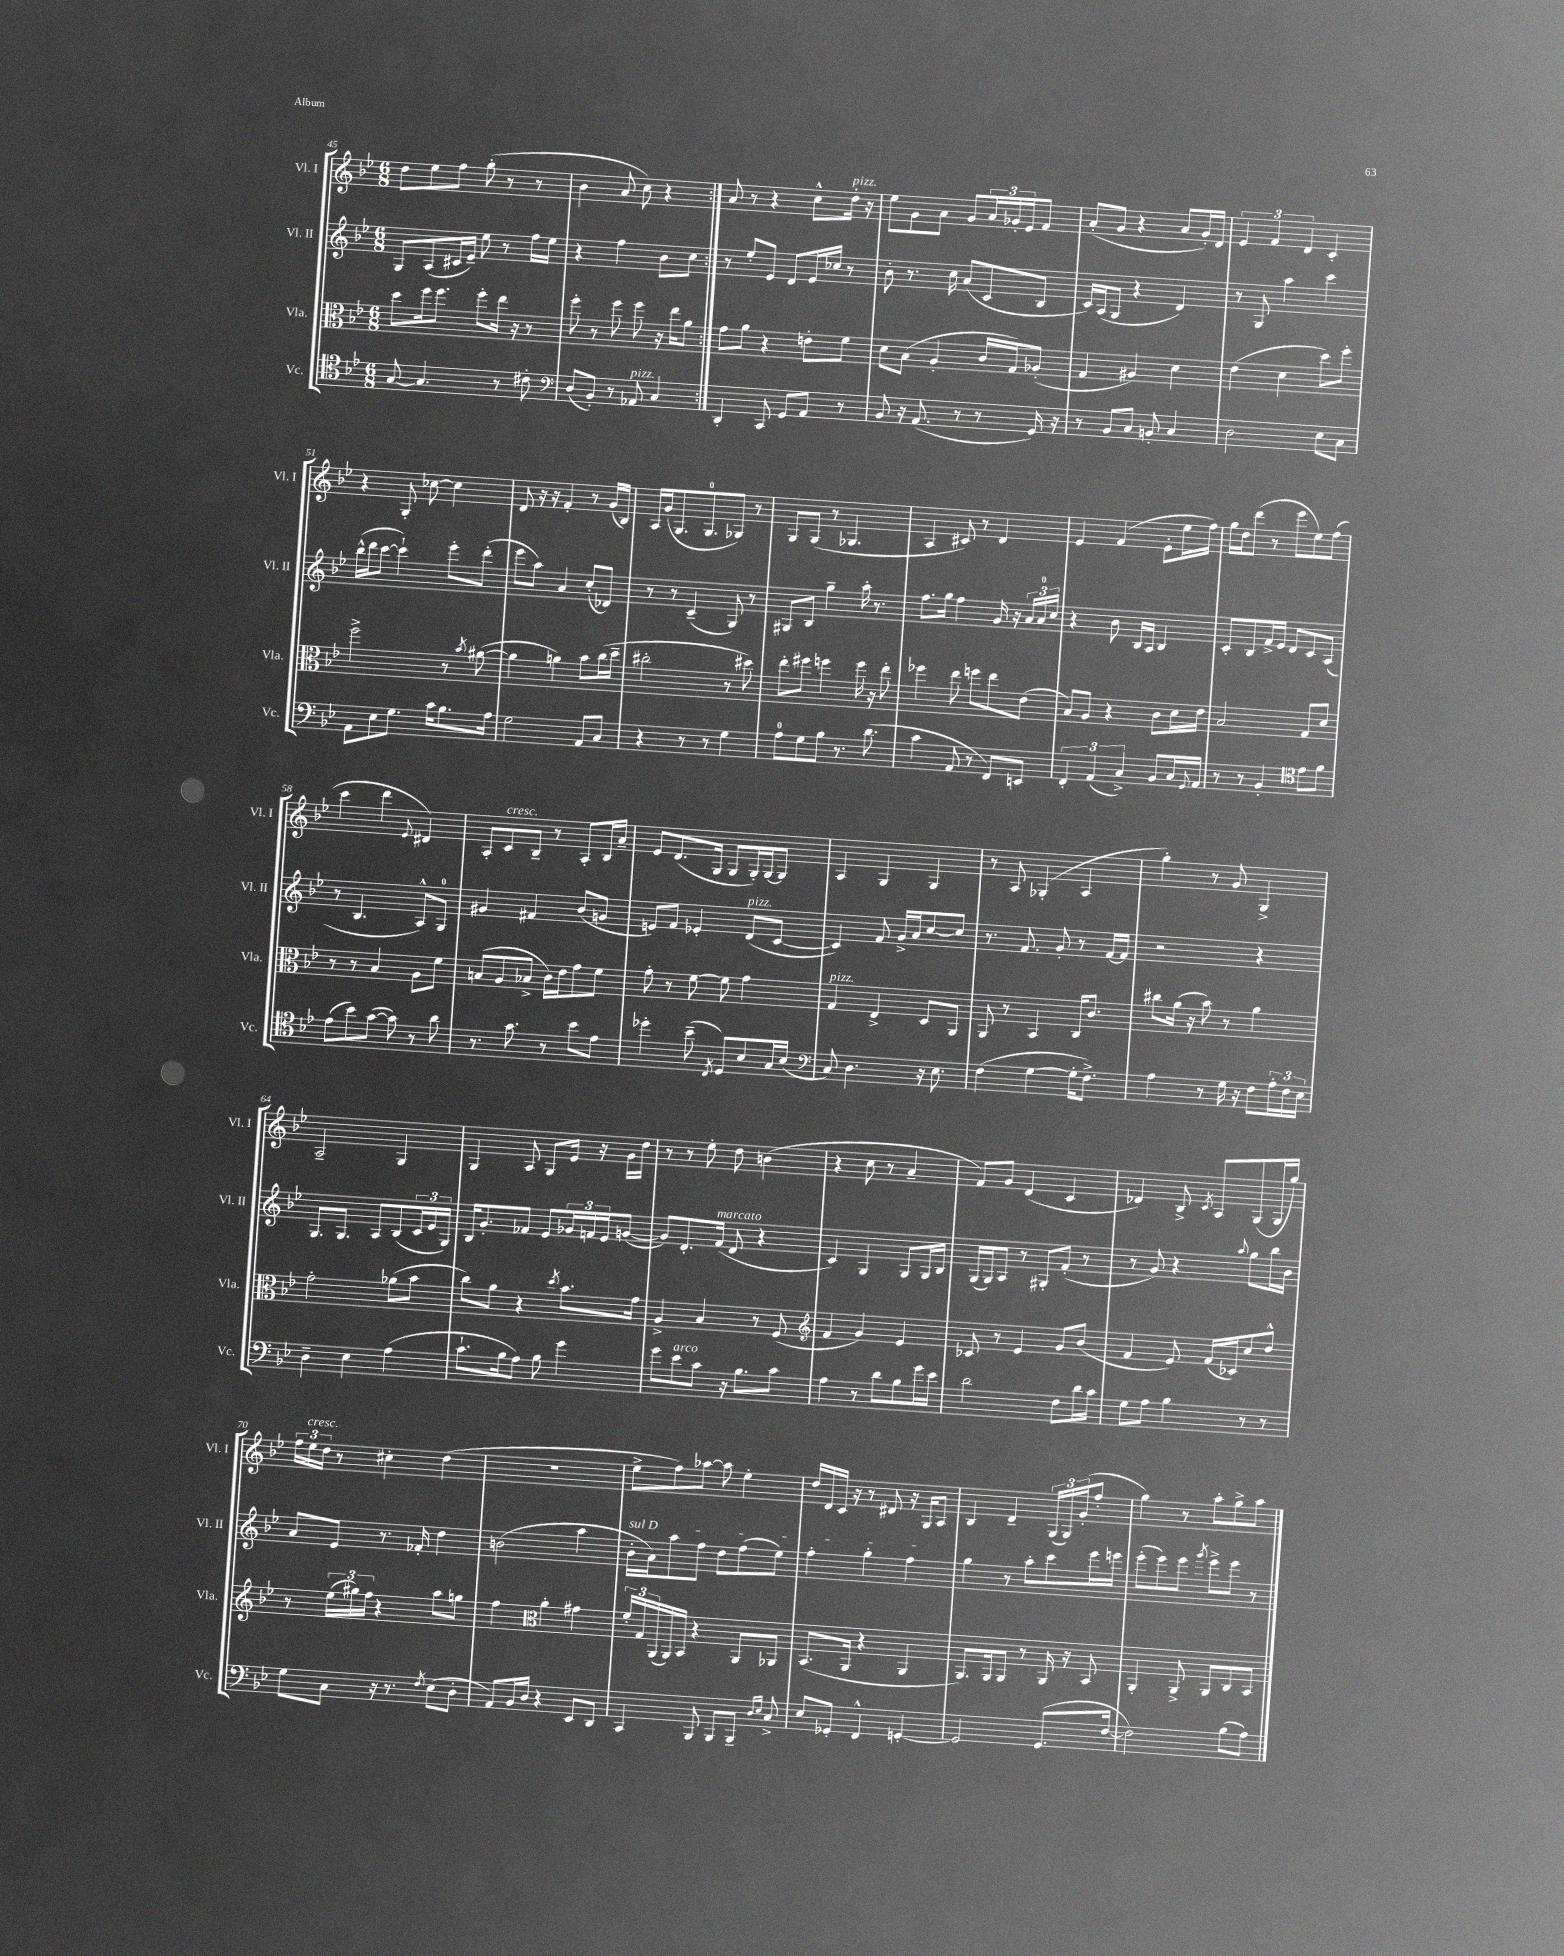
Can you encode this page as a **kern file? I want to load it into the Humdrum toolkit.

**kern	**kern	**kern	**kern
*staff4	*staff3	*staff2	*staff1
*clefC4	*clefC3	*clefG2	*clefG2
*k[b-e-]	*k[b-e-]	*k[b-e-]	*k[b-e-]
*M6/8	*M6/8	*M6/8	*M6/8
[8G	8dd	8G	8dd
4.G]	16ff	(8A	8ee-
.	8.ff	.	.
.	.	16c#	8ff
.	.	16e-~)	.
.	8ff'	8ee-	(8gg'
8r	16ee-	8r	8r
.	16r	.	.
8c#'	8r	16ff	8r
.	.	16ee-	.
=	=	=	=
*clefF4	*	*	*
(8D	8ff'	4r	4b-
8BB-')	8r	.	.
8r	8ff	4ff	8a
8AA-	8ff	.	8cc)
4C	16r	8b-	4r
.	16ee-	.	.
.	8a	8cc	.
=:|!	=:|!	=:|!	=:|!
4DD'	8g	8r	8a
.	8a	8ee-'	8r
8CC	4r	8e-	4r
8GG	.	8d	.
8AA	8e'	16e-	8cc^^
.	.	16cc-	.
8r	8f	8r	16dd'
.	.	.	16r
=	=	=	=
8BB-	8d	8b-'	8ee-
16r	(8B-	8.r	8g
(8.AA	.	.	.
.	4A'	.	8a
.	.	16cc	.
8r	.	(8a	8g
8r	16c	8c	24a
.	.	.	24g-'
.	16G)	.	.
.	.	.	24e-
16GG)	(8A-'	8B-	8f
16r	.	.	.
=	=	=	=
8r	4G	16c)	(8a'
.	.	(16A	.
8BB-	.	8G	8g
8C	4A#)	4r	4r
8BB'	.	.	.
4C	4d	4d)	8a
.	.	.	16g')
.	.	.	16d
=	=	=	=
2D	(4e-	8r	6e-
.	.	8G	.
.	.	.	6f
.	4d	4aa	.
.	.	.	6d
8E-	8dd)	4ccc	4c'
8C	8ff'	.	.
=	=	=	=
8AA	2ff^	(16bb-^^	4r
.	.	16ddd	.
8E-	.	[8ccc	.
8.G	.	4ccc`])	8G'
.	.	.	[8cc-
16c	.	.	.
8.B-	8r	8eee-'	4cc-]
.	8qb-	.	.
.	([8a#	(8ddd'	.
16A	.	.	.
=	=	=	=
2G	4a#]	8eee-	8d
.	.	8aa)	16r
.	.	.	16r
.	4a)	4a	4f'
8AA	8b-	(8cc'	8r
8C	(16cc	8d-)	(16g
.	16dd~	.	16B-)
=	=	=	=
4r	2cc#'	8r	16A
.	.	.	(16g
.	.	8r	8.G
8r	.	(4c~	.
.	.	.	8.G
8r	.	.	.
4G	8r	8G)	8G-)
.	8dd#)	8r	8r
=	=	=	=
8A	8ee-'	8G#	8G
8G	8ff#	8B-	(8G
8B-	4ff	4gg~	8r
8.r	.	.	4.G-
.	16ff	16aa'	.
(8.d	16r	8.r	.
.	8ee-'	.	.
=	=	=	=
4c	4ff-	8.ff	4A
.	.	16gg	.
8AA	8ee-	4ff	8c#)
8r	8ff	.	8r
8FF)	8ee-	16g	4d
.	.	16r	.
8EE	(8e-	24a	.
.	.	24a	.
.	.	24cc	.
=	=	=	=
6FF'	8B-)	4r	4e-
.	8A	.	.
(6AA	.	.	.
.	4r	8b-	(4f
6C^)	.	.	.
.	.	16B-	.
.	.	16A	.
8BB-	8c	4B-	8e-'
16C	16d	.	16ee-
8qqGG	.	.	.
16AA	16e-	.	16ff)
=	=	=	=
8r	2B-	8c'	16gg
.	.	.	16dd
8r	.	8B-	(8ddd
4BB-'	.	16f^	8r
.	.	16e-	.
.	.	8d	8eee-
*clefC4	*	*	*
8e-	8G	8c	8ee-)
8f	8d	(8A	(8ff
=	=	=	=
(8e-	8r	8r	4ccc
8b-)	8r	4.B-	.
([8g	4B-	.	4ddd
8g])	.	.	.
.	.	.	8qqe-
8r	8A	8A^^)	4d#)
8a	8f	8G	.
=	=	=	=
8.r	(8B	4g#	8A'
.	8A	.	8c
8.g	.	.	.
.	8B-^	4f#	8B-~
8r	16c)	.	8r
.	16e-	.	.
8b-	8g	(8b-	8A'
8e-	8f	8g	16B-
.	.	.	16a~
=	=	=	=
4dd-'	8g'	8e)	8e-
.	8r	8f	(8.d
(8b-~	[8f	4e-'	.
.	.	.	16G
8qC	.	.	.
8D)	8f]	.	8G
8B-	4g	(8d	16G')
.	.	.	[16G
16G	.	[8c	8G]
(16B-	.	.	.
=	=	=	=
*clefF4	*	*	*
8C)	4G	4c])	4A
4.D	.	.	.
.	4E-^	8f	4G
.	.	16g^	.
.	.	16a	.
16r	8D	[8cc	4G
8.E-	.	.	.
.	8AA	8cc]	.
=	=	=	=
(4F	8AA	8.r	8r
.	8r	.	8A
.	.	8.f	.
[4G	4BB-	.	(4G-'
.	.	8g'	.
16G']	16C	8r	4A
8.F^)	8.c	.	.
.	.	[16f	.
.	.	16f]	.
=	=	=	=
4A	8cc#	2r	4gg')
.	(16a	.	.
.	16r	.	.
8r	8b-)	.	8r
16G	8r	.	8g
16r	.	.	.
8F	4a	4r	4G^
24A'	.	.	.
24F	.	.	.
24E-	.	.	.
=	=	=	=
4D~	2g'	8.G	2A~
.	.	8.G	.
4E-	.	.	.
.	.	8A	.
(4A	(8a-	(8B-	4G
.	8b-	24c	.
.	.	24e-	.
.	.	24G)	.
=	=	=	=
8.c`	8cc)	16B-	4G
.	.	8.g'	.
.	8a	.	.
16B-	.	.	.
8A)	4r	8f-	8A
8B-	.	8e-	8G
.	8qdd	.	.
4g	8.b-	24g-	16e-
.	.	24f	.
.	.	.	16r
.	.	24e-	.
.	.	([8g	16g
.	16g	.	16dd
=	=	=	=
8g	4A^	8g])	8r
8e-	.	8.d'	8r
8c	4B-	.	8ee-'
.	.	(16f	.
16r	.	8d	8dd
8.B-	.	.	.
.	8r	4r	(4b
8c	(8F	.	.
=	=	=	=
*	*clefG2	*	*
4A	4f	4c)	4r
8r	4g)	4G	8cc
8d	.	.	8r
8B-	4e-	8G	4a~
16g	.	16G	.
16e-	.	16B-	.
=	=	=	=
2d	8c-	(16G	8f)
.	.	16G)	.
.	8r	8A	8g
.	4e-	8r	(4d
.	.	8G#'	.
8F	8g	(8f'	4c
16d	(8b-	8r	.
16c	.	.	.
=	=	=	=
8G	4f	8r	4d-)
8A	.	8g)	.
4B-	8e-)	4r	8B-^
.	.	.	8qc
.	(16f	.	8A
.	16c-)	.	.
.	.	8qqaa	.
8r	8cc	8gg	(8G
8r	8dd^^	16bb-	16G
.	.	16b-	16gg)
=	=	=	=
8G	8r	8a	24ff
.	.	.	24ee-
.	.	.	24dd
8C	(24ee-	8e-	8r
.	24gg#)	.	.
.	24ff	.	.
16r	4r	8.r	4cc#'
8.r	.	.	.
.	.	16f-'	.
8qF	.	.	.
(8E-	8aa	4dd	(4dd
8D'	8gg	.	.
=	=	=	=
8AA)	4ff	(2b	2.r
16BB-	.	.	.
16D	.	.	.
*	*clefC3	*	*
4r	4a'	.	.
8EE-	4g#	4aa	.
8DD	.	.	.
=	=	=	=
4CC	24f'	16b-'	8ee-^
.	24G	.	.
.	.	16a)	.
.	(24AA	.	.
.	16AA)	8aa	8ff)
.	16BB-	.	.
8BBB-	4r	8ff	[8aa-
8BBB-	.	8dd	8aa-]
8BBB-~	8AA	(8ff	4ee-'
16qqD	.	.	.
16qqE-	.	.	.
8C^	8AA-	8ee-)	.
=	=	=	=
8E-	(8.BB-	4ff'	16dd
.	.	.	16d
8GG-'	.	.	16c
.	16AA	.	16r
4FF^^	4r	4gg'	8r
.	.	.	8d#
[4GG'	4AA	4ff	16r
.	.	.	16G
.	.	.	8A
=	=	=	=
2GG]	8.AA)	4gg	4B-
.	16AA	.	.
.	8AA	8r	4d~
.	8r	8aa'	.
(8.GG	16AA	8ccc	(24G
.	.	.	24G)
.	16r	.	.
.	.	.	(24g'
.	8BB-	16eee-	8ff'
[16F	.	16eee	.
=	=	=	=
2F])	4AA'	(8eee-'	4gg)
.	.	8eee-)	.
.	8AA^	8eee-	8r
.	.	8qggg	.
.	8AA	8eee-^	8aa'
(8B-	8C	8eee-	8gg^
8A)	8BB-	8r	8aa
==	==	==	==
*-	*-	*-	*-
